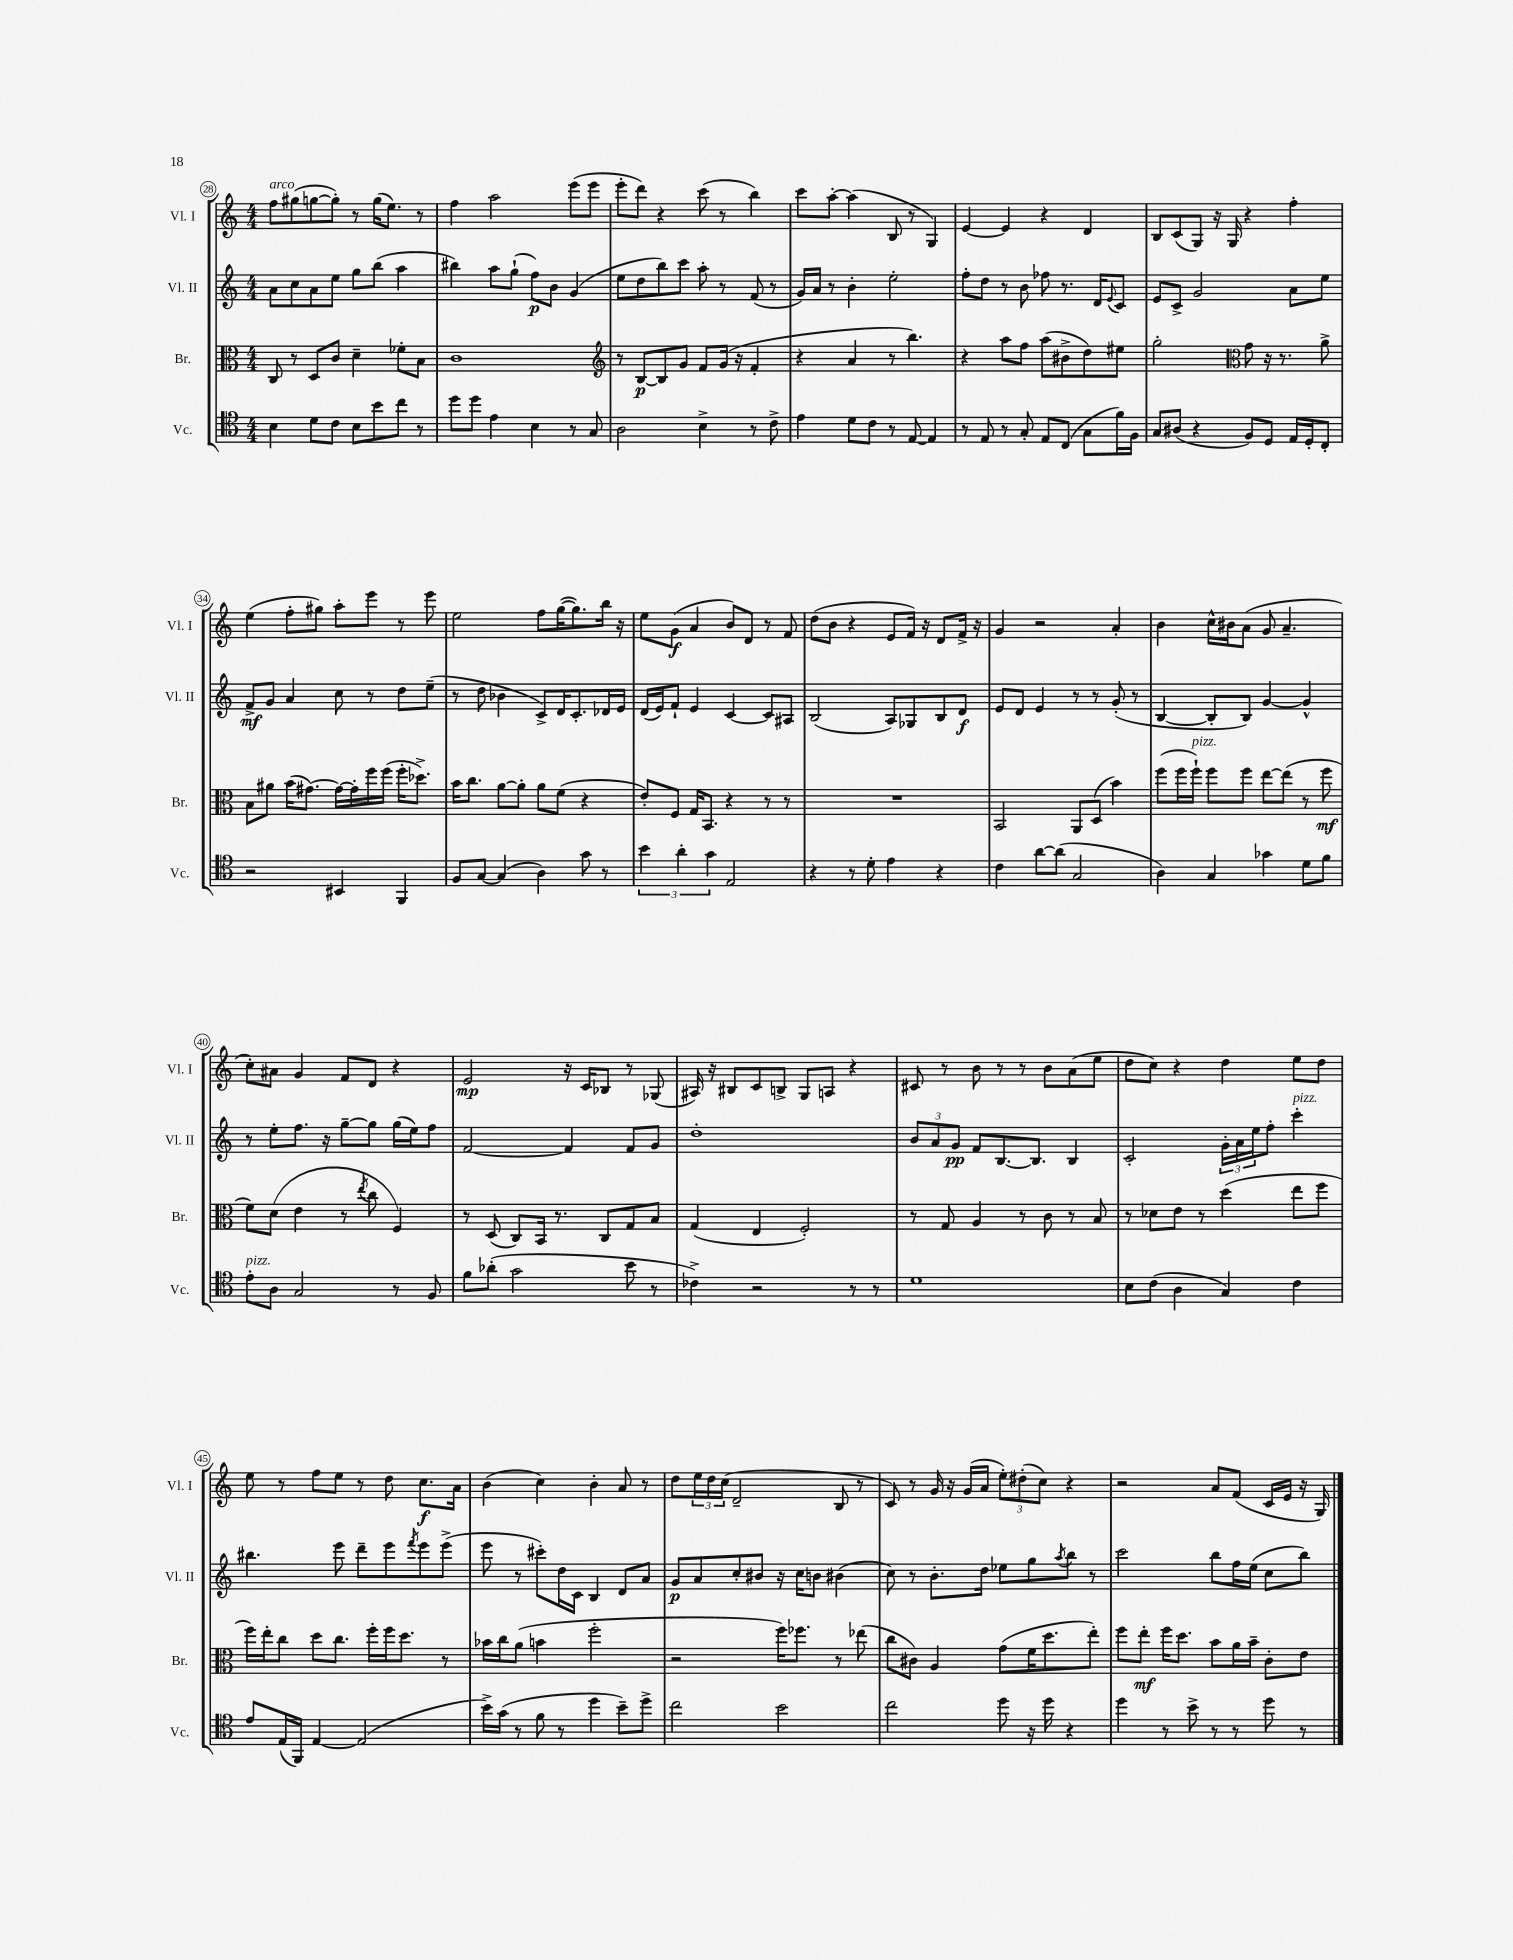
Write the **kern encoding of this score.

**kern	**kern	**dynam	**kern	**dynam	**kern	**dynam
*part4	*part3	*part3	*part2	*part2	*part1	*part1
*staff4	*staff3	*staff3	*staff2	*staff2	*staff1	*staff1
*I"Vc.	*I"Br.	*	*I"Vl. II	*	*I"Vl. I	*
*I'Vc.	*I'Br.	*	*I'Vl. II	*	*I'Vl. I	*
*clefC4	*clefC3	*	*clefG2	*	*clefG2	*
*k[]	*k[]	*	*k[]	*	*k[]	*
*M4/4	*M4/4	*	*M4/4	*	*M4/4	*
=28	=28	=28	=28	=28	=28	=28
!	!	!	!	!	!LO:TX:a:i:t=arco	!
4B\	8C/	.	8a\L	.	8ff\L	.
.	8r	.	8cc\	.	(8gg#X\	.
8d\L	8D/L	.	8a\	.	[8ggn\	.
8c\J	8c/J	.	8ee\J	.	8gg'\J])	.
8B\L	4d~\	.	8gg\L	.	8r	.
8b\	.	.	(8bb\J	.	(16gg\KL	.
.	.	.	.	.	8.ee\J)	.
8cc\J	8f-X'\L	.	4aa\	.	.	.
8r	8B\J	.	.	.	8r	.
=29	=29	=29	=29	=29	=29	=29
8dd\L	1c	.	4bb#X\)	.	4ff\	.
8dd\J	.	.	.	.	.	.
4e\	.	.	8aa\L	.	2aa\	.
.	.	.	(8gg`\J	.	.	.
4B\	.	.	8ff\L)	p	.	.
.	.	.	8b\J	.	.	.
8r	.	.	(4g/	.	(8eee\L	.
8G/	.	.	.	.	8eee\J	.
=30	=30	=30	=30	=30	=30	=30
*	*clefG2	*	*	*	*	*
2A\	8r	.	8ee\L	.	8eee'\L	.
.	[8B/L	p	8dd\	.	8ddd\J)	.
.	8B/]	.	8bb\)	.	4r	.
.	8g/J	.	8ccc\J	.	.	.
4B^\	8f/L	.	8aa'\	.	(8ccc\	.
.	(16g/Jk	.	8r	.	8r	.
.	16r	.	.	.	.	.
8r	4f'/	.	(8f/	.	4bb\)	.
8c^\	.	.	8r	.	.	.
=31	=31	=31	=31	=31	=31	=31
4e\	4r	.	16g/LL)	.	8ccc\L	.
.	.	.	16a/JJ	.	.	.
.	.	.	8r	.	[8aa'\J	.
8d\L	4a/	.	4b'\	.	(4aa\]	.
8c\J	.	.	.	.	.	.
8r	8r	.	2ee'\	.	8B/	.
[8E/	4.bb\)	.	.	.	8r	.
4E/]	.	.	.	.	4G/)	.
=32	=32	=32	=32	=32	=32	=32
8r	4r	.	8ff'\L	.	[4e/	.
8E/	.	.	8dd\J	.	.	.
8r	8aa\L	.	8r	.	4e/]	.
8G'/	8ff\J	.	8b\	.	.	.
8E/L	(8aa\L	.	8ff-X\	.	4r	.
(8C/J	8b#X^\	.	8.r	.	.	.
8G\L	8dd\)	.	.	.	4d/	.
.	.	.	16d/KL	.	.	.
.	.	.	8qqe/	.	.	.
16f\L)	8ee#X\J	.	8c/J	.	.	.
16F\JJ	.	.	.	.	.	.
=33	=33	=33	=33	=33	=33	=33
8G/L	2gg'\	.	8e/L	.	8B/L	.
(8A#X/J	.	.	8c^/J	.	(8c/	.
4r	.	.	2g/	.	8G/J)	.
.	.	.	.	.	16r	.
.	.	.	.	.	16G/	.
*	*clefC3	*	*	*	*	*
8F/L)	8g\	.	.	.	4r	.
8D/J	16r	.	.	.	.	.
.	8.r	.	.	.	.	.
16E/LL	.	.	8a\L	.	4ff'\	.
16D'/J	.	.	.	.	.	.
8C'/J	8a^\	.	8ee\J	.	.	.
!!LO:LB:g=z
=34	=34	=34	=34	=34	=34	=34
2r	8B\L	.	8f^/L	mf	(4ee\	.
.	8a#X\J	.	8g/J	.	.	.
.	(16b\KL	.	4a/	.	8ff'\L	.
.	[8.g#X\J)	.	.	.	.	.
.	.	.	.	.	8gg#X\J)	.
4BB#X/	16g#\LL_	.	8cc\	.	8aa'\L	.
.	16g#'\]	.	.	.	.	.
.	16ff\	.	8r	.	8eee\J	.
.	(16ff\JJ	.	.	.	.	.
4FF/	16ff'\KL	.	8dd\L	.	8r	.
.	8.dd-X^\J)	.	.	.	.	.
.	.	.	(8ee~\J	.	8eee\	.
=35	=35	=35	=35	=35	=35	=35
8F/L	16b\KL	.	8r	.	2ee\	.
.	8.cc\J	.	.	.	.	.
[8G/J	.	.	8dd\	.	.	.
(4G/]	[8a\L	.	4b-X\	.	.	.
.	8a'\J]	.	.	.	.	.
4A\)	8a\L	.	8c^/L)	.	8ff\L	.
.	(8f\J	.	16d/K	.	([16gg\K	.
.	.	.	8.c'/	.	8.gg\])	.
8g\	4r	.	.	.	.	.
8r	.	.	16d-X/L	.	16bb\Jk	.
.	.	.	16e/JJ	.	16r	.
=36	=36	=36	=36	=36	=36	=36
6b\	8e'/L)	.	(16d/LL	.	8ee\L	.
.	.	.	16e/J)	.	.	.
.	8F/J	.	8f`/J	.	(8g\J	f
6a'\	.	.	.	.	.	.
.	16G/KL	.	4e/	.	4a/	.
.	8.BB/J	.	.	.	.	.
6g\	.	.	.	.	.	.
2E/	4r	.	[4c/	.	8b/L)	.
.	.	.	.	.	8d/J	.
.	8r	.	8c/L]	.	8r	.
.	8r	.	8A#X/J	.	8f/	.
=37	=37	=37	=37	=37	=37	=37
4r	1r	.	(2B/	.	(8dd\L	.
.	.	.	.	.	8b\J	.
8r	.	.	.	.	4r	.
8d'\	.	.	.	.	.	.
4e\	.	.	8A/L)	.	8e/L	.
.	.	.	8G-X/	.	16f/Jk)	.
.	.	.	.	.	16r	.
4r	.	.	8B/	.	8d/L	.
.	.	.	8d/J	f	16f^/Jk	.
.	.	.	.	.	16r	.
=38	=38	=38	=38	=38	=38	=38
4c\	2BB/	.	8e/L	.	4g/	.
.	.	.	8d/J	.	.	.
[8a\L	.	.	4e/	.	2r	.
(8a\J]	.	.	.	.	.	.
2G/	8AA/L	.	8r	.	.	.
.	(8D/J	.	8r	.	.	.
.	4b\)	.	(8g'/	.	4a'/	.
.	.	.	8r	.	.	.
=39	=39	=39	=39	=39	=39	=39
4A\)	(8ff\L	.	[4B/	.	4b\	.
.	16ff\L	.	.	.	.	.
!	!LO:TX:a:i:t=pizz.	!	!	!	!	!
.	16ff`\JJ)	.	.	.	.	.
4G/	8ff\L	.	8B'/L]	.	16cc^^\LL	.
.	.	.	.	.	16b#X\J	.
.	8ff\J	.	8B/J)	.	(8a\J	.
4g-X\	[8ee\L	.	[4g/	.	8g/	.
.	(8ee\J]	.	.	.	4.a~/	.
8d\L	8r	.	4g^^/]	.	.	.
8f\J	8ff\	mf	.	.	.	.
!!LO:LB:g=z
=40	=40	=40	=40	=40	=40	=40
!LO:TX:a:i:t=pizz.	!	!	!	!	!	!
8e'\L	8f\L)	.	8r	.	8cc'\L)	.
8A\J	(8d\J	.	8ee'\L	.	8a#X\J	.
2G/	4e\	.	8.ff\J	.	4g/	.
.	.	.	16r	.	.	.
.	8r	.	[8gg~\L	.	8f/L	.
.	8qee/	.	.	.	.	.
.	8cc\	.	8gg\J]	.	8d/J	.
8r	4F/)	.	(16gg\LL	.	4r	.
.	.	.	16ee\J)	.	.	.
8F/	.	.	8ff\J	.	.	.
=41	=41	=41	=41	=41	=41	=41
8f\L	8r	.	[2f/	.	2e/	mp
(8a-X'\J	(8D/	.	.	.	.	.
2g\	8C/L)	.	.	.	.	.
.	16BB/Jk	.	.	.	.	.
.	8.r	.	.	.	.	.
.	.	.	4f/]	.	16r	.
.	.	.	.	.	16c/KL	.
.	8C/L	.	.	.	8B-X/J	.
8b\	8G/	.	8f/L	.	8r	.
8r	8B/J	.	8g/J	.	(8G-X/	.
=42	=42	=42	=42	=42	=42	=42
4c-X^\)	(4G/	.	1dd'	.	16A#X/)	.
.	.	.	.	.	16r	.
.	.	.	.	.	8B#X/L	.
2r	4E/	.	.	.	8c/	.
.	.	.	.	.	8Bn^/J	.
.	2F'/)	.	.	.	8G/L	.
.	.	.	.	.	8An/J	.
8r	.	.	.	.	4r	.
8r	.	.	.	.	.	.
=43	=43	=43	=43	=43	=43	=43
1d	8r	.	12b/L	.	8c#X/	.
.	.	.	12a/	.	.	.
.	8G/	.	.	.	8r	.
.	.	.	12g/J	pp	.	.
.	4A/	.	8f/L	.	8b\	.
.	.	.	[8.B/	.	8r	.
.	8r	.	.	.	8r	.
.	.	.	8.B/J]	.	.	.
.	8c\	.	.	.	8b\L	.
.	8r	.	4B/	.	(8a\	.
.	8B/	.	.	.	8ee\J	.
=44	=44	=44	=44	=44	=44	=44
8B\L	8r	.	2c'/	.	8dd\L	.
(8c\J	8d-X\L	.	.	.	8cc\J)	.
4A\	8e\J	.	.	.	4r	.
.	8r	.	.	.	.	.
4G/)	(4dd\	.	24g'\LL	.	4dd\	.
.	.	.	24a\	.	.	.
.	.	.	24ee\J	.	.	.
.	.	.	8ff'\J	.	.	.
!	!	!	!LO:TX:a:i:t=pizz.	!	!	!
4c\	8ee\L	.	4ccc'\	.	8ee\L	.
.	8ff\J	.	.	.	8dd\J	.
!!LO:LB:g=z
=45	=45	=45	=45	=45	=45	=45
8e/L	16ff\LL)	.	4.bb#X\	.	8ee\	.
.	16ee'\J	.	.	.	.	.
(16E/L	8cc\J	.	.	.	8r	.
16FF/JJ)	.	.	.	.	.	.
[4E/	8dd\L	.	.	.	8ff\L	.
.	8.cc\J	.	8eee\	.	8ee\J	.
(2E/]	.	.	8ddd~\L	.	8r	.
.	16ff'\LL	.	.	.	.	.
.	16ff\J	.	8eee\	.	8dd\	.
.	8.dd\J	.	.	.	.	.
.	.	.	8qfff/	.	.	.
.	.	.	8eee\	.	8.cc\L	f
.	8r	.	(8eee^\J	.	.	.
.	.	.	.	.	16a\Jk	.
=46	=46	=46	=46	=46	=46	=46
16b^\LL)	16b-X\LL	.	8eee\	.	(4b\	.
(16g\JJ	16cc\J	.	.	.	.	.
8r	(8a\J	.	8r	.	.	.
8f\	4bn\	.	8ccc#X'\L)	.	4cc\)	.
8r	.	.	16dd\L	.	.	.
.	.	.	16c\JJ	.	.	.
4dd\	2ff'\	.	4B/	.	4b'\	.
8b~\L)	.	.	8d/L	.	8a/	.
8dd^\J	.	.	8a/J	.	8r	.
=47	=47	=47	=47	=47	=47	=47
2cc\	2r	.	8g/L	p	8dd\L	.
.	.	.	8a/	.	24ee\L	.
.	.	.	.	.	24dd\	.
.	.	.	.	.	(24cc\JJ	.
.	.	.	8cc'/	.	2d~/	.
.	.	.	8b#X/J	.	.	.
2b\	16ff\KL)	.	16r	.	.	.
.	8.ff-X\J	.	16cc\KL	.	.	.
.	.	.	8bn\J	.	.	.
.	8r	.	(4b#X\	.	8B/	.
.	(8ee-X\	.	.	.	8r	.
=48	=48	=48	=48	=48	=48	=48
2cc\	8cc\L	.	8cc\)	.	8c/)	.
.	8c#X\J)	.	8r	.	8r	.
.	4A/	.	8.b'\L	.	16g/	.
.	.	.	.	.	16r	.
.	.	.	.	.	(16g/LL	.
.	.	.	16dd\Jk	.	16a/JJ	.
8dd\	(8g\L	.	8ee-X\L	.	12ee'\L)	.
.	.	.	.	.	(12dd#X'\	.
16r	16f\K	.	8gg\	.	.	.
.	.	.	.	.	12cc\J)	.
16dd\	8.dd\	.	.	.	.	.
.	.	.	8qaa/	.	.	.
4r	.	.	8bb\J	.	4r	.
.	8ee'\J)	.	8r	.	.	.
=49	=49	=49	=49	=49	=49	=49
4dd\	8ff\L	.	2ccc\	.	2r	.
.	8ee'\J	mf	.	.	.	.
8r	16ff\KL	.	.	.	.	.
.	8.dd\J	.	.	.	.	.
8b^\	.	.	.	.	.	.
8r	8b\L	.	8bb\L	.	8a/L	.
8r	16a\L	.	16ff\L	.	(8f/J	.
.	16b~\JJ	.	(16ee\JJ	.	.	.
8dd\	8c'\L	.	8cc\L	.	16c/LL	.
.	.	.	.	.	16e/JJ	.
8r	8e\J	.	8bb\J)	.	16r	.
.	.	.	.	.	16G/)	.
==	==	==	==	==	==	==
*-	*-	*-	*-	*-	*-	*-
